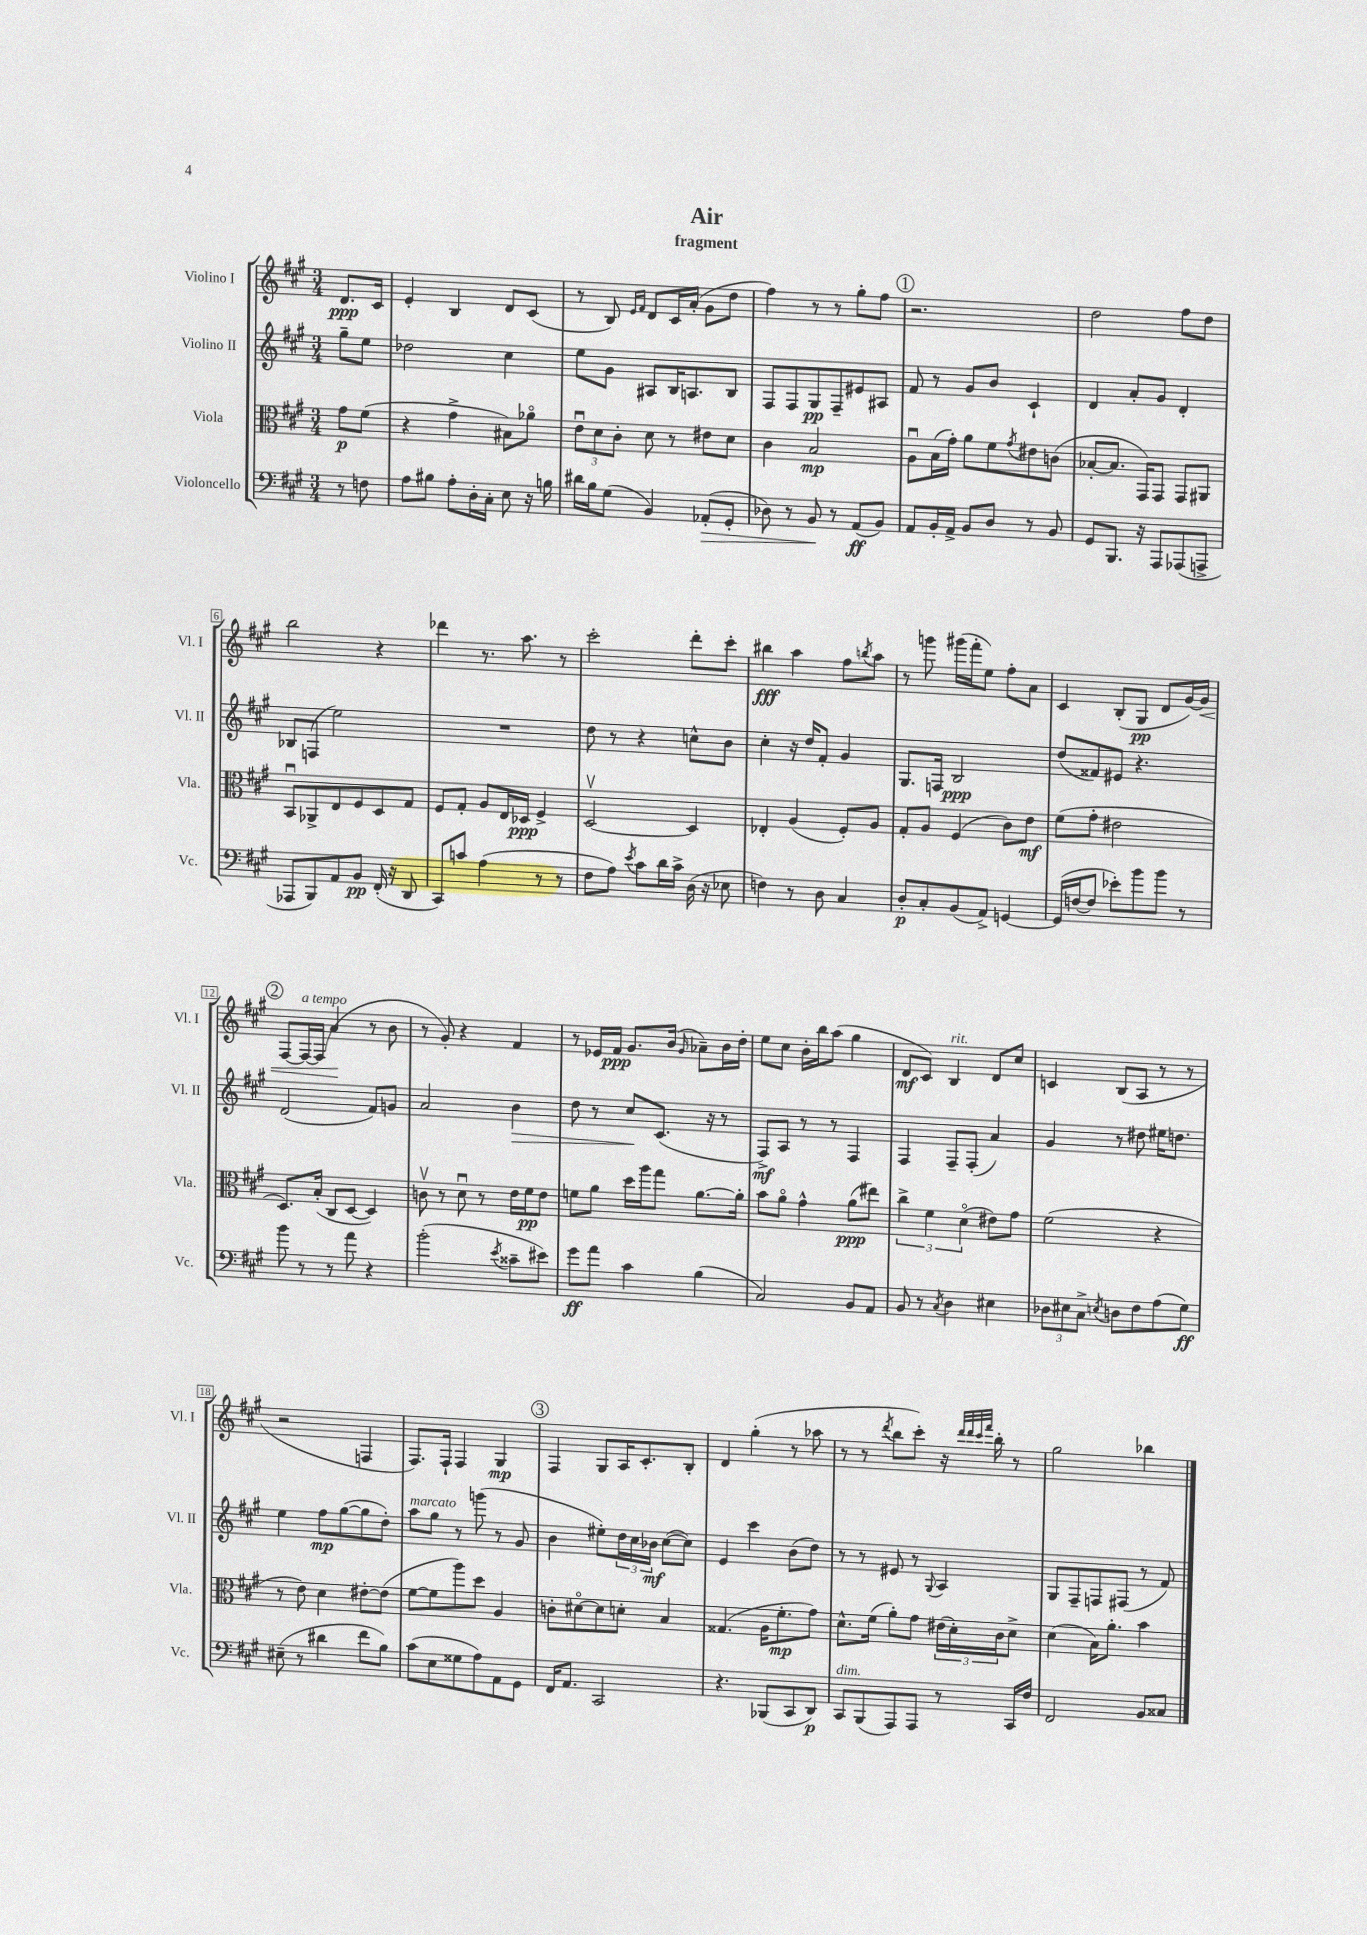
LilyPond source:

\header { title = "Air" subtitle = "fragment" }
<<
\new StaffGroup <<
\new Staff = "s0" \with { instrumentName = "Violino I" shortInstrumentName = "Vl. I" } {
    \clef treble \key a \major \numericTimeSignature \time 3/4 \partial 4
    d'8.\ppp cis'16 |
    e'4-. b4 d'8 cis'8( |
    r8 b8) \grace { e'16 fis'16 } d'8 cis'16 a'16-.( gis'8 d''8 |
    fis''4) r8 r8 gis''8-. fis''8 |
    \mark \markup { \circle "1" } r2. |
    d''2 fis''8 d''8 |
    b''2 r4 |
    des'''4 r8. a''8. r8 |
    cis'''2-. d'''8-. cis'''8-. |
    bis''4\fff a''4 fis''8 \acciaccatura { b''8 } a''8 |
    r8 g'''8 gis'''16( fis'''16-. e''8) fis''8-. a'8 |
    cis'4 b8-.( gis8\pp d'8 gis'16~) gis'16\< |
    \mark \markup { \circle "2" } fis8~ fis16~^\markup { \italic "a tempo" } fis16( a'4\! r8 b'8 |
    r8 gis'8-.) r4 fis'4 |
    r8 ees'16 fis'16\ppp gis'8. b'16( \grace { gis'16 } aes'8--) b'16 d''16-. |
    e''8 cis''8 b'16-. b''16 a''8( gis''4 |
    d'8\mf cis'8) b4^\markup { \italic "rit." } d'8 cis''8 |
    c'4 b8( a8 r8 r8 |
    r2 f4 |
    fis8.) fis16-! fis4 gis4\mp |
    \mark \markup { \circle "3" } fis4 gis8 a16 cis'8.-. b8-. |
    d'4 gis''4-.( r8 aes''8 |
    r8 r8 \acciaccatura { d'''8 } b''8 cis'''8-.) r16 \grace { d'''32 d'''32 cis'''32 fis'''32 } b''16-. r8 |
    gis''2 bes''4 \bar "|." |
}
\new Staff = "s1" \with { instrumentName = "Violino II" shortInstrumentName = "Vl. II" } {
    \clef treble \key a \major \numericTimeSignature \time 3/4 \partial 4
    gis''8-- e''8 |
    des''2 cis''4 |
    e''8 gis'8 ais8 b16 a8. b8 |
    fis8 fis8 gis8\pp fis8-- eis'8 ais8 |
    \mark \markup { \circle "1" } fis'8 r8 gis'8 b'8 cis'4-! |
    d'4 a'8-. gis'8 d'4-. |
    bes8 f8( e''2) |
    R2. |
    d''8 r8 r4 c''8-^ b'8 |
    cis''4-. r16 d''16 fis'8-. gis'4 |
    gis8. f16 b2\ppp |
    d''8( fisis'8) eis'8 r4. |
    \mark \markup { \circle "2" } d'2( fis'8) g'8 |
    a'2 b'4\> |
    d''8 r8 cis''8\! cis'8.( r16 r8 |
    fis8->\mf) a8 r8 r8 fis4 |
    fis4 fis8-- fis8-.( a'4) |
    gis'4 r8 dis''8 eis''16 d''8. |
    e''4 fis''8\mp gis''8~( gis''8 d''8-.) |
    a''8^\markup { \italic "marcato" } gis''8 r8 g'''8( r8 gis'8 |
    \mark \markup { \circle "3" } b'4 eis''8-.) \tuplet 3/2 { d''16 cis''16 bes'16\mf } cis''8~( cis''8) |
    e'4 cis'''4 b'8( d''8) |
    r8 r8 eis'8 r8 \appoggiatura { gis8 } a4 |
    gis8 fis8-- f8 fis8( r8 fis'8) \bar "|." |
}
\new Staff = "s2" \with { instrumentName = "Viola" shortInstrumentName = "Vla." } {
    \clef alto \key a \major \numericTimeSignature \time 3/4 \partial 4
    gis'8\p fis'8( |
    r4 gis'4-> bis8) aes'8\flageolet |
    \tuplet 3/2 { e'8\downbow d'8 cis'8-. } d'8 r8 eis'8 d'8 |
    cis'4 b2\mp |
    \mark \markup { \circle "1" } a8\downbow b16( gis'16-.) a'8 fis'8 \acciaccatura { gis'8 } eis'8 c'8( |
    bes8~-. bes8. gis,16) gis,8 gis,8 ais,8 |
    b,8\downbow aes,8-> e8 fis8 d8 gis8 |
    fis8 gis8-. a8 e16 des16\ppp fis4-> |
    d2~\upbow d4 |
    ees4-. a4( fis8-.) a8 |
    gis8-. a8 fis4( cis'8) e'8\mf |
    fis'8( gis'8-. eis'2 |
    \mark \markup { \circle "2" } d8.) b16-.( cis8 d8~ d4) |
    c'8\upbow r8 d'8\downbow r8 e'16 fis'16\pp e'8 |
    f'8 a'8 d''16 a''16 gis''8 a'8.~ a'16-. |
    b'8 a'8\flageolet gis'4-^ a'8\ppp( eis''8) |
    \tuplet 3/2 { cis''4-> fis'4 d'4\flageolet( } eis'8) gis'8 |
    fis'2( r4 |
    r8 e'8) d'4 eis'8~-. eis'8( |
    fis'8~ fis'8 a''8) d''8 a4 |
    \mark \markup { \circle "3" } c'8-. dis'8~\flageolet dis'8 d'8-. b4 |
    gisis4.( a16 fis'8.-.\mp gis'8) |
    d'8.-^ fis'16( a'8-.) gis'8 \tuplet 3/2 { eis'16( d'16-.) cis'16 } d'8-> |
    d'4( b16) a'8.-. b'4 \bar "|." |
}
\new Staff = "s3" \with { instrumentName = "Violoncello" shortInstrumentName = "Vc." } {
    \clef bass \key a \major \numericTimeSignature \time 3/4 \partial 4
    r8 f8 |
    a8 bis8 a8-. d16-. cis16-. e8 r16 b16 |
    dis'16 b16 gis8( b,4) aes,8-.\>( gis,8-. |
    des8) r8 b,8\! r8 a,8\ff( b,8) |
    \mark \markup { \circle "1" } a,8 b,16-. a,16-> b,8 d8 r8 b,8 |
    gis,8 b,,8. r16 a,,8 aes,,8( a,,8-> |
    aes,,8 b,,8) a,8 b,8\pp fis,16-.( r16 d,8 |
    cis,8) c'8 a4( r8 r8 |
    fis8 a8) \acciaccatura { e'8 } cis'8 d'16 cis'16-> d16( r16 ees8 |
    f4) r8 d8 cis4 |
    d8-.\p cis8-. b,8( a,8->) g,4~ |
    g,16( f16~ f8 ees'8-.) b'8 b'8 r8 |
    \mark \markup { \circle "2" } b'8 r8 r8 a'8 r4 |
    b'2-.( \acciaccatura { e'8 } cisis'8-- eis'8) |
    gis'8\ff a'8 cis'4 b4( |
    cis2) b,8 a,8 |
    b,8 r8 \acciaccatura { cis8 } d4 eis4 |
    \tuplet 3/2 { des8 eis8 cis8-> } \acciaccatura { e8 } d8 fis8 a8( gis8\ff) |
    eis8--( r8 dis'4 fis'8 b8) |
    cis'8( e8 gisis8 a8) a,8 gis,8 |
    \mark \markup { \circle "3" } fis,16 a,8. cis,2 |
    r4. bes,,8( cis,8 d,8\p) |
    cis,8^\markup { \italic "dim." } b,,8( a,,8) a,,8 r8 cis,16 fis16 |
    fis,2 b,8 cisis8 \bar "|." |
}
>>
>>
\layout { \context { \Score \override BarNumber.stencil = #(make-stencil-boxer 0.1 0.3 ly:text-interface::print) } }
